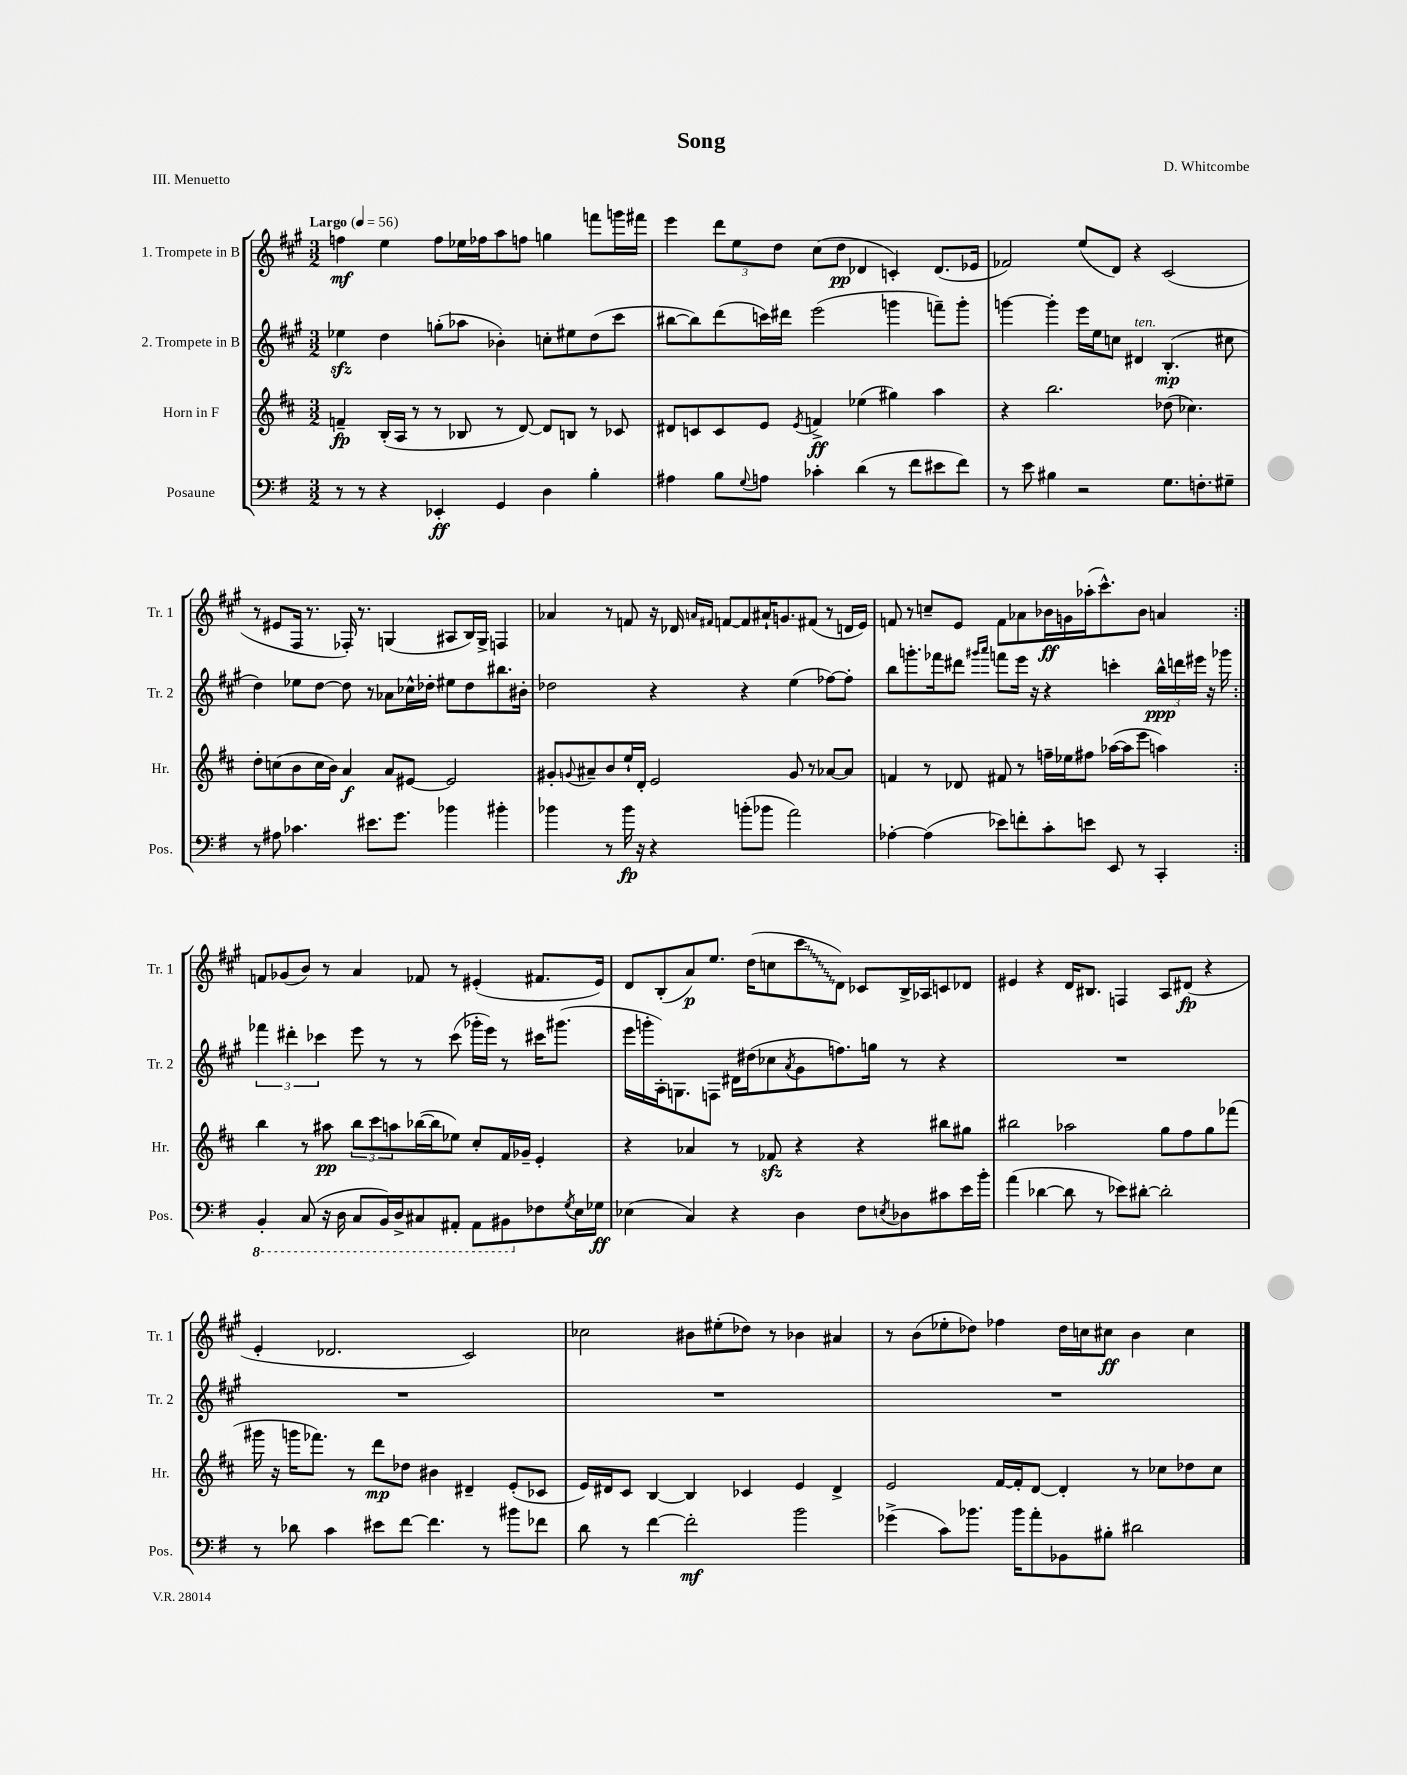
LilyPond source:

\header { title = "Song" composer = "D. Whitcombe" piece = "III. Menuetto" }
<<
\new StaffGroup <<
\new Staff = "s0" \with { instrumentName = "1. Trompete in B" shortInstrumentName = "Tr. 1" } {
    \clef treble \key a \major \numericTimeSignature \time 3/2 \tempo "Largo" 4 = 56
    \repeat volta 2 { f''4\mf e''4 f''8 ees''16 fes''16 a''8 f''8 g''4 f'''8 g'''16 fis'''16 |
    e'''4 \tuplet 3/2 { d'''8 e''8 d''8 } cis''8( d''8\pp des'4 c'4-.) des'8.( ees'16 |
    fes'2) e''8( d'8) r4 cis'2( |
    r8 eis'8 fis16 r8. fes16-.) r8. g4( ais8 b16) g16-> f4 |
    aes'4 r8 f'8 r16 des'16 \grace { a'16 fis'16 } f'8~ f'8 ais'16-! g'8. fis'8( r8 d'16 e'16) |
    f'8 r8 c''8-- e'8 f'8 aes'8 bes'16\ff g'16 aes''16-.( cis'''8.-^) bes'8 a'4 | }
    f'8 ges'8( b'8) r8 a'4 fes'8 r8 eis'4-.( fis'8. eis'16) |
    d'8 b8-.( a'8\p) e''8. d''16( c''8 \once \override Glissando.style = #'zigzag cis'''8\glissando d'8) ces'8 b16-> aes16 c'8 des'8 |
    eis'4 r4 d'16 bis8. f4 a8 dis'8\fp( r4 |
    e'4-. des'2. cis'2) |
    ces''2 bis'8 eis''8-.( des''8) r8 bes'4 ais'4 |
    r8 b'8( ees''8-. des''8) fes''4 des''16 c''16 cis''8\ff b'4 cis''4 \bar "|." |
}
\new Staff = "s1" \with { instrumentName = "2. Trompete in B" shortInstrumentName = "Tr. 2" } {
    \clef treble \key a \major \numericTimeSignature \time 3/2
    \repeat volta 2 { ees''4\sfz d''4 g''8-.( aes''8 bes'4-.) c''8-. eis''8 d''8( cis'''8 |
    bis''8~ bis''8) d'''8( c'''16) dis'''16 e'''2( g'''4 f'''8--) g'''8-. |
    g'''4~ g'''4-. e'''16 e''16 c''8 dis'4^\markup { \italic "ten." } b4.-.\mp( cis''8 |
    d''4) ees''8 d''8~ d''8 r8 aes'8 ces''16-^ des''16-. eis''8 des''8 bis''8. bis'16-. |
    des''2 r4 r4 e''4( fes''8~) fes''8-. |
    b''8 g'''8.-. fes'''16 dis'''8 \grace { gis'''16 a'''16 } f'''8 e'''16 r16 r4 c'''4-. \tuplet 3/2 { b''16-^\ppp d'''16 eis'''16 } r16 ges'''16 | }
    \tuplet 3/2 { fes'''4 dis'''4-. ces'''4 } e'''8 r8 r8 ces'''8( ges'''16-. e'''16) r8 cis'''16 gis'''8.( |
    e'''16 g'''16-. a16-.) g8. f8 dis'16 dis''16( ces''8 \acciaccatura { a'8 } gis'8 f''8.) g''16 r8 r4 |
    R1. |
    R1. |
    R1. |
    R1. \bar "|." |
}
\new Staff = "s2" \with { instrumentName = "Horn in F" shortInstrumentName = "Hr." } {
    \clef treble \key d \major \numericTimeSignature \time 3/2
    \repeat volta 2 { f'4--\fp b16-.( a16 r8 r8 bes8 r8 d'8~) d'8 b8 r8 ces'8 |
    dis'8 c'8 c'8 e'8 \acciaccatura { e'8 } f'4->\ff ees''4( gis''4) a''4 |
    r4 b''2. des''8( ces''4.) |
    d''8-. c''8( b'8 c''16 b'16) a'4\f a'8 eis'8~ eis'2 |
    gis'8-. \appoggiatura { g'8 } ais'8-- b'8 e''16-! d'16-. e'2 g'8 r8 aes'8~ aes'8 |
    f'4 r8 des'8 fis'8 r8 f''16-- ees''16 fis''8 aes''16~( aes''16 e'''8 a''4) | }
    b''4 r8 ais''8\pp \tuplet 3/2 { b''8 cis'''8 a''8 } bes''16~( bes''16 ees''8) cis''8-. fis'16 ges'16-- e'4-. |
    r4 aes'4 r8 fes'8\sfz r4 r4 bis''8 gis''8 |
    bis''2 aes''2 g''8 fis''8 g''8 fes'''8( |
    gis'''16 r16 g'''16 fes'''8.) r8 d'''8\mp des''8 bis'4 dis'4-- e'8-.( ces'8 |
    e'16) dis'16 cis'8 b4~ b4 ces'4 e'4 dis'4-> |
    e'2 fis'16~ fis'16-. d'8~ d'4-. r8 ces''8 des''8 ces''8 \bar "|." |
}
\new Staff = "s3" \with { instrumentName = "Posaune" shortInstrumentName = "Pos." } {
    \clef bass \key g \major \numericTimeSignature \time 3/2
    \repeat volta 2 { r8 r8 r4 ees,4-.\ff g,4 d4 b4-. |
    ais4 b8 \appoggiatura { g8 } a8 ces'4-. d'4( r8 fis'8 eis'8 fis'8) |
    r8 e'8 bis4 r2 g8. f8.-. gis8-- |
    r8 ais8 ces'4. eis'8. g'8. bes'4 bis'4-. |
    bes'4 r8 bes'16\fp r16 r4 b'8-.( bes'8 a'2) |
    aes4~-. aes4( ees'8) f'8-. c'8-. e'8 e,8 r8 c,4-. | }
    \ottava #-1 b,,4-. c,8( r16 d,16 c,8 b,,16) d,16-> cis,8 ais,,8-. ais,,8 bis,,8 \ottava #0 fes8 \acciaccatura { g8 } e16 ges16\ff |
    ees4( c4) r4 d4 fis8 \acciaccatura { e8 } des8 cis'8 e'16 b'16-. |
    a'4( des'4~ des'8 r8 ees'8) dis'8~-. dis'2-. |
    r8 des'8 c'4 eis'8 fis'8~ fis'4. r8 bis'8 fes'8 |
    d'8 r8 fis'4~ fis'2-.\mf b'2 |
    ges'4->( c'8) bes'8. bes'16 a'8-. bes,8 bis8-. dis'2 \bar "|." |
}
>>
>>
\layout { \context { \Score \remove "Bar_number_engraver" } }
